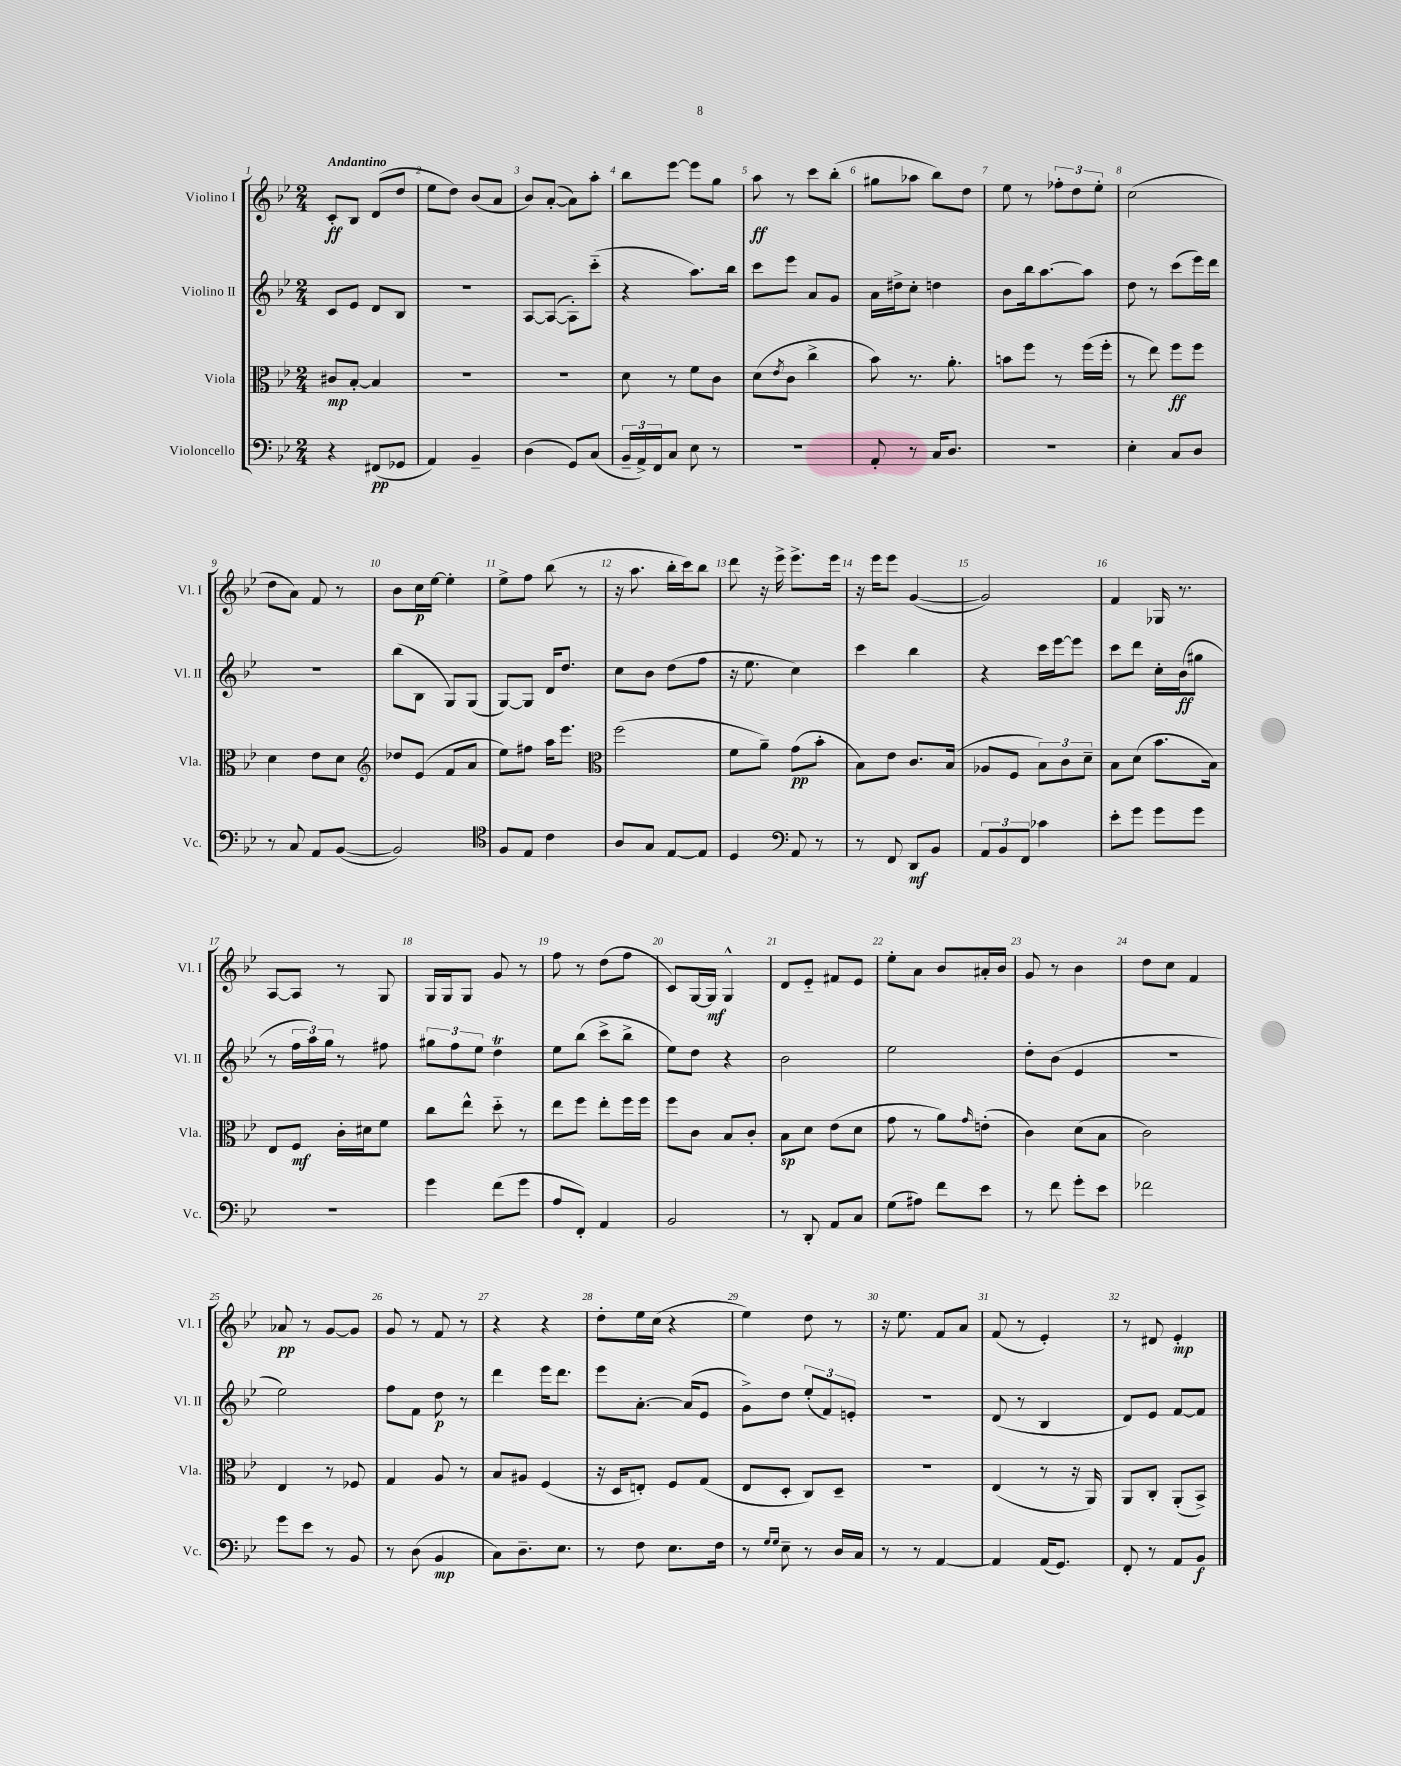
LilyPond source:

<<
\new StaffGroup <<
\new Staff = "s0" \with { instrumentName = "Violino I" shortInstrumentName = "Vl. I" } {
    \clef treble \key bes \major \numericTimeSignature \time 2/4 \tempo "Andantino"
    c'8-.\ff bes8 d'8( d''8 |
    ees''8 d''8) bes'8( a'8 |
    bes'8) a'8~-.( a'8) a''8-. |
    bes''8 ees'''8~ ees'''8 g''8 |
    a''8\ff r8 c'''8 bes''8-.( |
    gis''8 aes''8 bes''8) d''8 |
    ees''8 r8 \tuplet 3/2 { fes''8-. d''8 ees''8-. } |
    c''2( |
    d''8 a'8) f'8 r8 |
    bes'8 c''16\p ees''16~ ees''4-. |
    ees''8-> f''8 bes''8( r8 |
    r16 a''8. bes''16-. c'''16) bes''8 |
    d'''8 r16 ees'''16-> ees'''8.-> ees'''16 |
    r16 ees'''16 ees'''8 g'4~( |
    g'2) |
    f'4 ges16 r8. |
    a8~ a8 r8 g8 |
    g16 g16 g8 g'8 r8 |
    f''8 r8 d''8( f''8 |
    c'8) g16~ g16\mf g4-^ |
    d'8 ees'8-_ fis'8 ees'8 |
    ees''8-. a'8 bes'8 ais'16-. bes'16 |
    g'8 r8 bes'4 |
    d''8 c''8 f'4 |
    aes'8\pp r8 g'8~ g'8 |
    g'8 r8 f'8 r8 |
    r4 r4 |
    d''8-. ees''16 c''16( r4 |
    ees''4) d''8 r8 |
    r16 ees''8. f'8 a'8 |
    f'8( r8 ees'4-.) |
    r8 dis'8 ees'4-.\mp \bar "|." |
}
\new Staff = "s1" \with { instrumentName = "Violino II" shortInstrumentName = "Vl. II" } {
    \clef treble \key bes \major \numericTimeSignature \time 2/4
    c'8 ees'8 d'8 bes8 |
    R2 |
    a8~ a8~( a8-.) c'''8-_( |
    r4 a''8.) bes''16 |
    c'''8 ees'''8 a'8 g'8 |
    a'16 dis''16-> c''8-. d''4 |
    bes'8 bes''16 a''8.~ a''8 |
    d''8 r8 c'''8( ees'''16) d'''16 |
    r2 |
    bes''8( bes8 g8) g8( |
    g8~) g8 d'16 d''8. |
    c''8 bes'8 d''8( f''8 |
    r16 ees''8. c''4) |
    c'''4 bes''4 |
    r4 c'''16 ees'''16~ ees'''8 |
    c'''8 d'''8 c''16-. bes'16\ff( gis''8 |
    r8 \tuplet 3/2 { f''16 a''16) g''16 } r8 fis''8 |
    \tuplet 3/2 { gis''8 f''8 ees''8 } d''4\trill |
    ees''8 bes''8( c'''8-> bes''8-> |
    ees''8) d''8 r4 |
    bes'2 |
    ees''2 |
    d''8-. bes'8( ees'4 |
    r2 |
    ees''2) |
    f''8 f'8 d''8\p r8 |
    d'''4 ees'''16 d'''8. |
    ees'''8 a'8.~-. a'16( ees'8 |
    g'8->) d''8 \tuplet 3/2 { ees''8-.( f'8) e'8-. } |
    R2 |
    d'8( r8 bes4 |
    d'8) ees'8 f'8~ f'8 \bar "|." |
}
\new Staff = "s2" \with { instrumentName = "Viola" shortInstrumentName = "Vla." } {
    \clef alto \key bes \major \numericTimeSignature \time 2/4
    cis'8\mp bes8~-. bes4 |
    R2 |
    R2 |
    d'8 r8 f'8 c'8 |
    d'8( \acciaccatura { ees'8 } c'8 c''4-> |
    bes'8) r8. a'8.-. |
    b'8 f''8 r8 f''16( f''16-. |
    r8 ees''8) f''8\ff f''8 |
    d'4 ees'8 d'8 |
    \clef treble des''8 ees'8( f'8 a'8 |
    ees''8) fis''8 a''16 ees'''8. |
    \clef alto f''2( |
    f'8 a'8--) g'8\pp( bes'8-. |
    bes8) ees'8 c'8. bes16( |
    aes8 f8 \tuplet 3/2 { bes8) c'8 d'8-- } |
    bes8 d'8( bes'8. bes16) |
    ees8 f8\mf c'16-. dis'16 f'8 |
    c''8 ees''8-^ d''8-_ r8 |
    ees''8 f''8 ees''8-. f''16 f''16 |
    f''8 c'8 bes8 c'8-. |
    bes8\sp d'8 ees'8( d'8 |
    g'8 r8 a'8) \grace { g'16 } e'8-.( |
    c'4) d'8( bes8 |
    c'2) |
    ees4 r8 fes8 |
    g4 a8 r8 |
    bes8 ais8 f4( |
    r16 d16 e8-.) f8 g8( |
    ees8 d8-. c8) d8-- |
    r2 |
    ees4( r8 r16 a,16) |
    a,8 c8-. a,8-.( bes,8->) \bar "|." |
}
\new Staff = "s3" \with { instrumentName = "Violoncello" shortInstrumentName = "Vc." } {
    \clef bass \key bes \major \numericTimeSignature \time 2/4
    r4 fis,8\pp( ges,8 |
    a,4) bes,4-- |
    d4( g,8) c8( |
    \tuplet 3/2 { bes,16-- a,16->) f,16 } c8 ees8 r8 |
    R2 |
    a,8-. r8 c16 d8. |
    R2 |
    ees4-. c8 d8 |
    r8 c8 a,8 bes,8~( |
    bes,2) |
    \clef tenor f8 ees8 c'4 |
    a8 g8 ees8~ ees8 |
    d4 \clef bass a,8 r8 |
    r8 f,8 d,8\mf bes,8 |
    \tuplet 3/2 { a,8 bes,8 f,8 } ces'4 |
    ees'8-. g'8 g'8 g'8 |
    R2 |
    g'4 f'8( g'8 |
    a8 f,8-.) a,4 |
    bes,2 |
    r8 d,8-. a,8 c8 |
    g8( ais8) f'8 ees'8 |
    r8 f'8 g'8-. ees'8 |
    fes'2 |
    g'8 ees'8 r8 bes,8 |
    r8 d8( bes,4\mp |
    c8) d8.-- ees8. |
    r8 f8 ees8. f16 |
    r8 \grace { g16 g16 } ees8-- r8 d16 c16 |
    r8 r8 a,4~ |
    a,4 a,16( g,8.) |
    f,8-. r8 a,8 bes,8\f \bar "|." |
}
>>
>>
\layout { \context { \Score \override BarNumber.break-visibility = ##(#f #t #t) barNumberVisibility = #all-bar-numbers-visible } }
